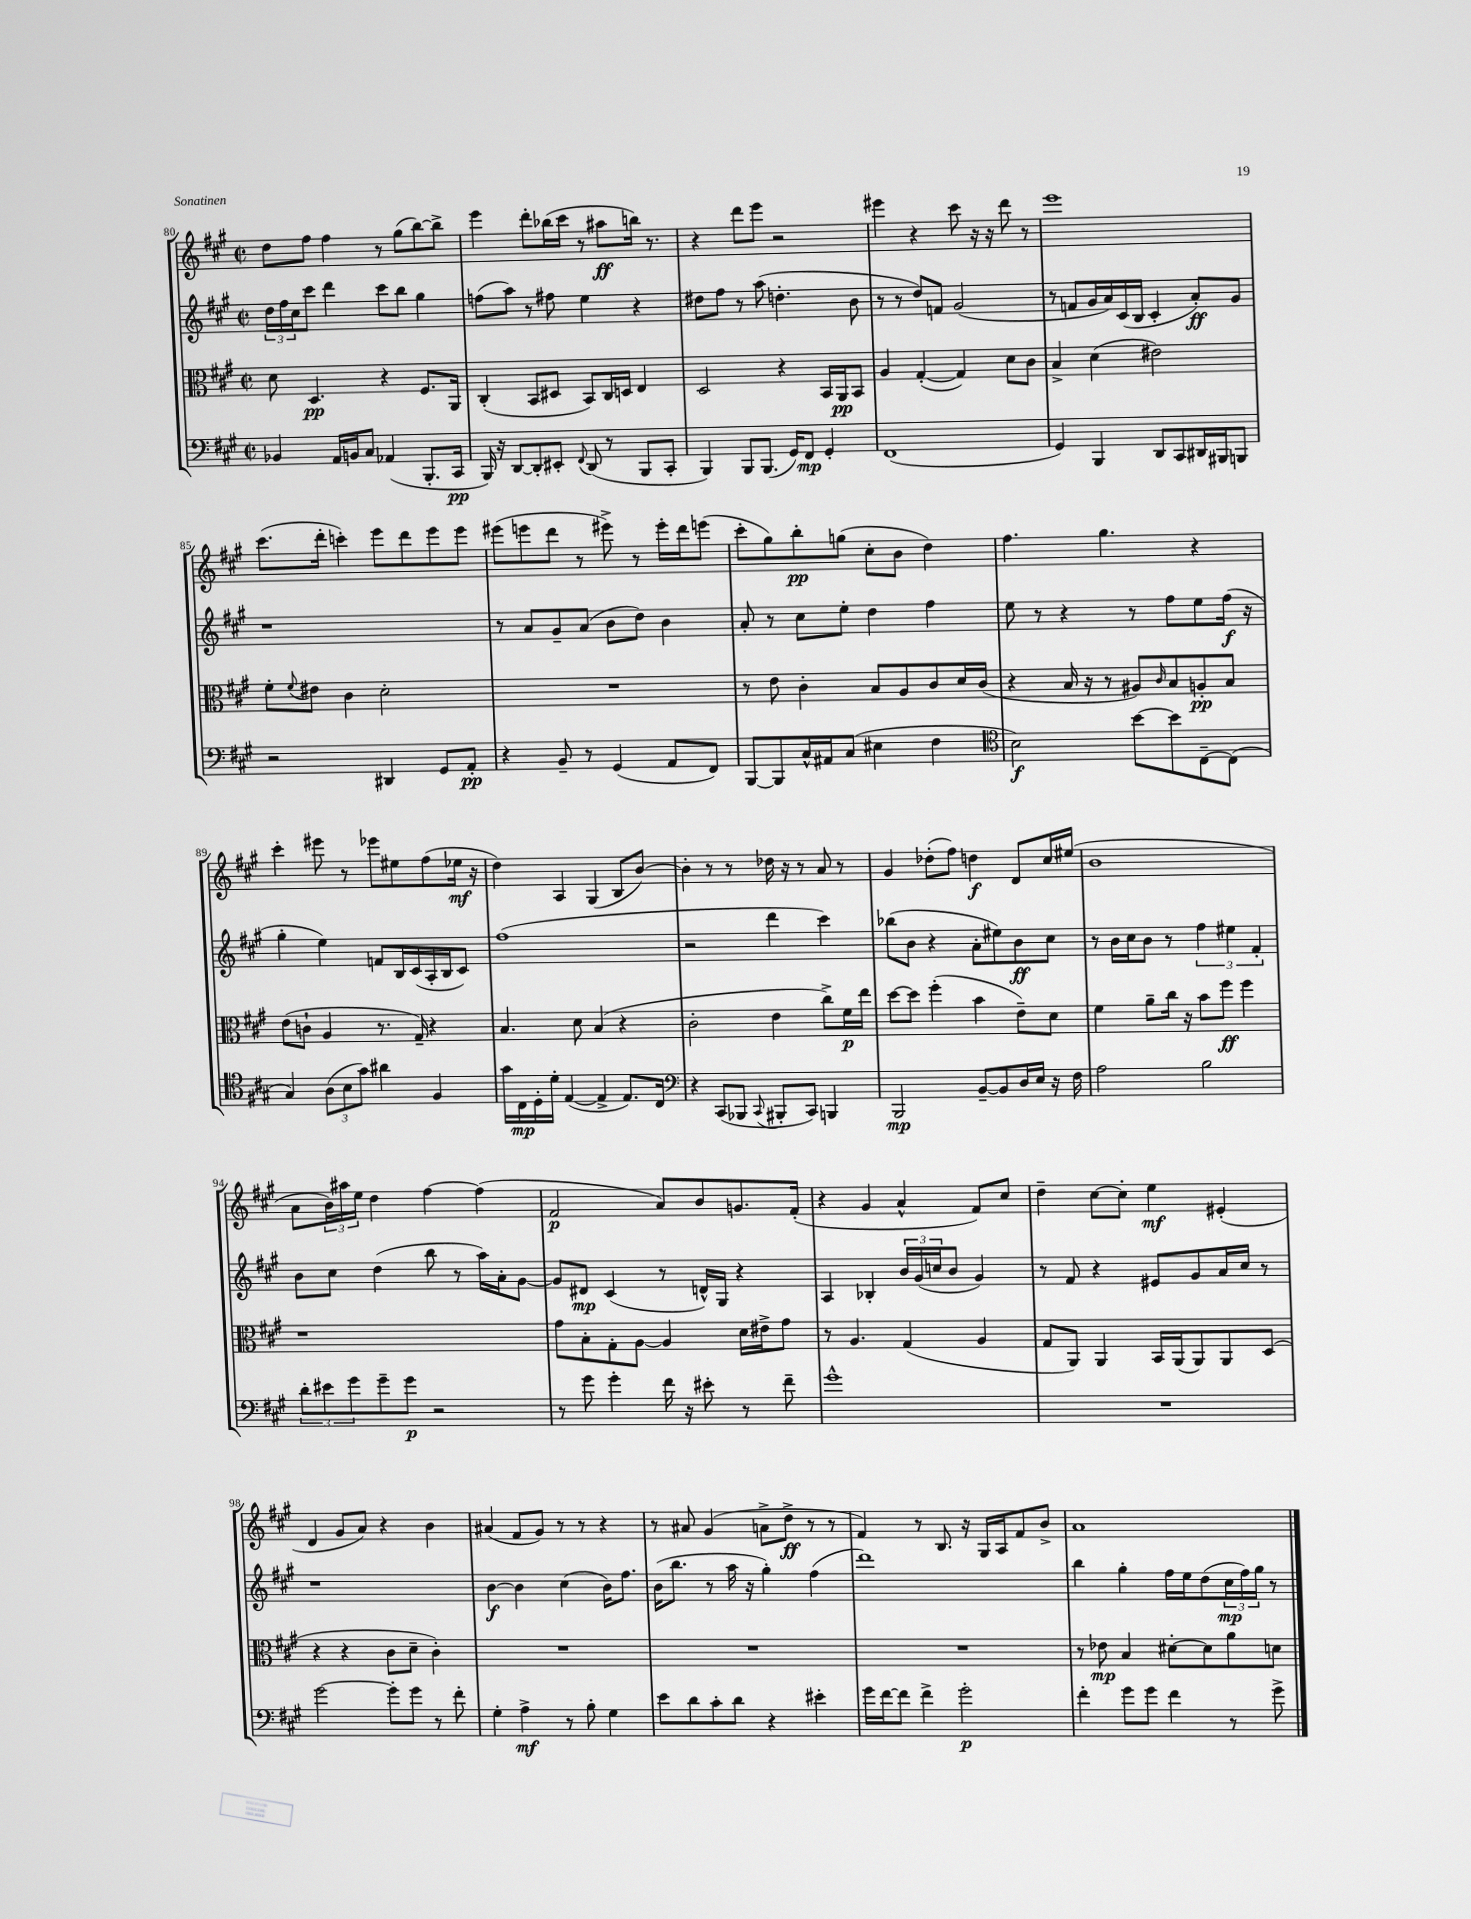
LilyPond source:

<<
\new StaffGroup <<
\new Staff = "s0" {
    \clef treble \key a \major \defaultTimeSignature \time 2/2
    d''8 fis''8 fis''4 r8 gis''8( b''8~) b''8-> |
    e'''4 d'''8-. bes''16( cis'''16 r8 ais''8\ff b''16) r8. |
    r4 d'''8 e'''8 r2 |
    eis'''4 r4 cis'''8 r16 r16 d'''8 r8 |
    e'''1 |
    cis'''8.( d'''16-. c'''4-.) e'''8 d'''8 e'''8 e'''8 |
    eis'''8( e'''8 d'''8 r8 eis'''8->) r8 eis'''16-. d'''16 e'''8( |
    cis'''8-. gis''8) b''8-.\pp g''8( cis''8-. b'8 d''4) |
    fis''4. gis''4. r4 |
    cis'''4-. eis'''8 r8 ees'''8 eis''8 fis''8( ees''16\mf r16 |
    d''4) a4 gis4( b8 b'8~) |
    b'4-. r8 r8 des''16 r16 r8 a'8 r8 |
    gis'4 des''8-.( fis''8) d''4\f d'8 cis''16 eis''16( |
    b'1 |
    a'8 \tuplet 3/2 { b'16) ais''16 e''16 } d''4 fis''4~ fis''4( |
    fis'2\p a'8) b'8 g'8. fis'16-.( |
    r4 gis'4 a'4-^ fis'8) cis''8 |
    d''4-- cis''8~ cis''8-. e''4\mf eis'4-.( |
    d'4 gis'8 a'8) r4 b'4 |
    ais'4( fis'8 gis'8) r8 r8 r4 |
    r8 ais'8 gis'4( a'8-> d''8->\ff r8 r8 |
    fis'4) r8 b8. r16 gis16 a16 fis'8 b'8-> |
    a'1 \bar "|." |
}
\new Staff = "s1" {
    \clef treble \key a \major \defaultTimeSignature \time 2/2
    \tuplet 3/2 { d''16 fis''16 cis''16 } cis'''8 d'''4 cis'''8 b''8 gis''4 |
    f''8( a''8) r8 fis''8 e''4 r4 |
    dis''8 fis''8 r8 a''8( d''4.-. b'8 |
    r8 r8 d''8) f'8 gis'2( |
    r8 f'8 gis'16 a'16) cis'16( b16 cis'4-. a'8-.\ff) gis'8 |
    r1 |
    r8 a'8 gis'8-- a'8( b'8 d''8) b'4 |
    a'8-. r8 cis''8 e''8-. d''4 fis''4 |
    e''8 r8 r4 r8 fis''8 e''8 fis''16\f( r16 |
    gis''4-. e''4) f'8 b16 cis'16( a16-. b16 cis'8) |
    fis''1( |
    r2 d'''4 cis'''4) |
    bes''8( b'8 r4 a'8-. eis''8) b'8\ff cis''8 |
    r8 b'16 cis''16 b'8 r8 \tuplet 3/2 { fis''4 eis''4 fis'4-. } |
    b'8 cis''8 d''4( b''8 r8 a''16) a'16-. gis'8~ |
    gis'8 dis'8\mp cis'4( r8 d'16-^) gis16 r4 |
    a4 bes4-. \tuplet 3/2 { b'16 gis'16( c''16 } b'8 gis'4) |
    r8 fis'8 r4 eis'8 gis'8 a'16 cis''16 r8 |
    r1 |
    b'4~\f b'4 cis''4( b'16) fis''8. |
    b'16( b''8. r8 a''16 r16 gis''4-.) fis''4( |
    d'''1) |
    b''4 gis''4-. fis''16 e''16 d''8( \tuplet 3/2 { cis''16\mp fis''16) gis''16 } r8 \bar "|." |
}
\new Staff = "s2" {
    \clef alto \key a \major \defaultTimeSignature \time 2/2
    d'8 d4.\pp r4 fis8. a,16 |
    cis4-.( b,8 dis8 b,8) cis16 d16 e4 |
    d2 r4 b,16 a,16\pp b,8 |
    a4 gis4~-.( gis4) d'8 cis'8 |
    b4-> d'4( eis'2) |
    fis'8-. \appoggiatura { fis'8 } eis'8 cis'4 d'2-. |
    R1 |
    r8 e'8 cis'4-. b8 a8 cis'8 d'16 cis'16( |
    r4 b16 r16 r8 ais8) \grace { cis'16 } b8 a8-.\pp b8 |
    e'8( c'8-! a4 r8. gis16--) r4 |
    b4. d'8 b4( r4 |
    cis'2-. e'4 cis''8->) fis'16\p e''16 |
    d''8~ d''8 fis''4-.( b'4 e'8--) d'8 |
    fis'4 a'8-- cis''16 r16 b'8 fis''8\ff fis''4 |
    r1 |
    gis'8 b8-. gis8-. a8~ a4 d'16 eis'16-> gis'8 |
    r8 a4. gis4( a4 |
    gis8 a,8) a,4 b,16 a,16( a,8) a,8 d8( |
    r4 r4 cis'8 d'8-- cis'4-.) |
    R1 |
    R1 |
    R1 |
    r8 ees'8\mp b4 dis'8~-. dis'8 a'8 d'8 \bar "|." |
}
\new Staff = "s3" {
    \clef bass \key a \major \defaultTimeSignature \time 2/2
    bes,4 a,16 b,16 cis8 aes,4( b,,8.-. cis,16\pp |
    b,,16) r16 d,8~ d,8-. eis,8-. \appoggiatura { fis,8 } d,8( r8 b,,8 cis,8-. |
    b,,4) b,,8 b,,8.( gis,16) fis,8\mp gis,4-. |
    fis,1( |
    gis,4) b,,4 d,8 cis,8 dis,16 bis,,16 b,,8 |
    r2 dis,4 gis,8 a,8-.\pp |
    r4 b,8-- r8 gis,4( a,8 fis,8) |
    b,,8~ b,,8 cis16-^ ais,16 cis8( eis4 fis4 |
    \clef tenor b2\f) b'8~ b'8 cis8~-- cis8( |
    gis4) \tuplet 3/2 { a8( b8 gis'8) } ais'4 fis4 |
    gis'16 cis16\mp d16-. d'16-. e4~( e4-> e8.) cis16 |
    \clef bass r4 cis,8( bes,,8 \appoggiatura { cis,8 } bis,,8-. cis,8) b,,4 |
    b,,2\mp b,8~-- b,8 d16 e16 r16 fis16 |
    a2 b2 |
    \tuplet 3/2 { d'8-. eis'8 gis'8 } gis'8-- gis'8\p r2 |
    r8 gis'8 gis'4-. fis'16 r16 eis'8-. r8 fis'8-- |
    gis'1-^ |
    R1 |
    gis'2~ gis'8-. gis'8 r8 fis'8-. |
    gis4-. a4->\mf r8 b8-. gis4 |
    e'8 d'8 cis'8-. d'8 r4 eis'4-. |
    gis'16 fis'16~ fis'8 fis'4-> gis'2-.\p |
    fis'4-. gis'8 gis'8 fis'4 r8 gis'8-> \bar "|." |
}
>>
>>
\layout { \context { \Score currentBarNumber = #80 } }
